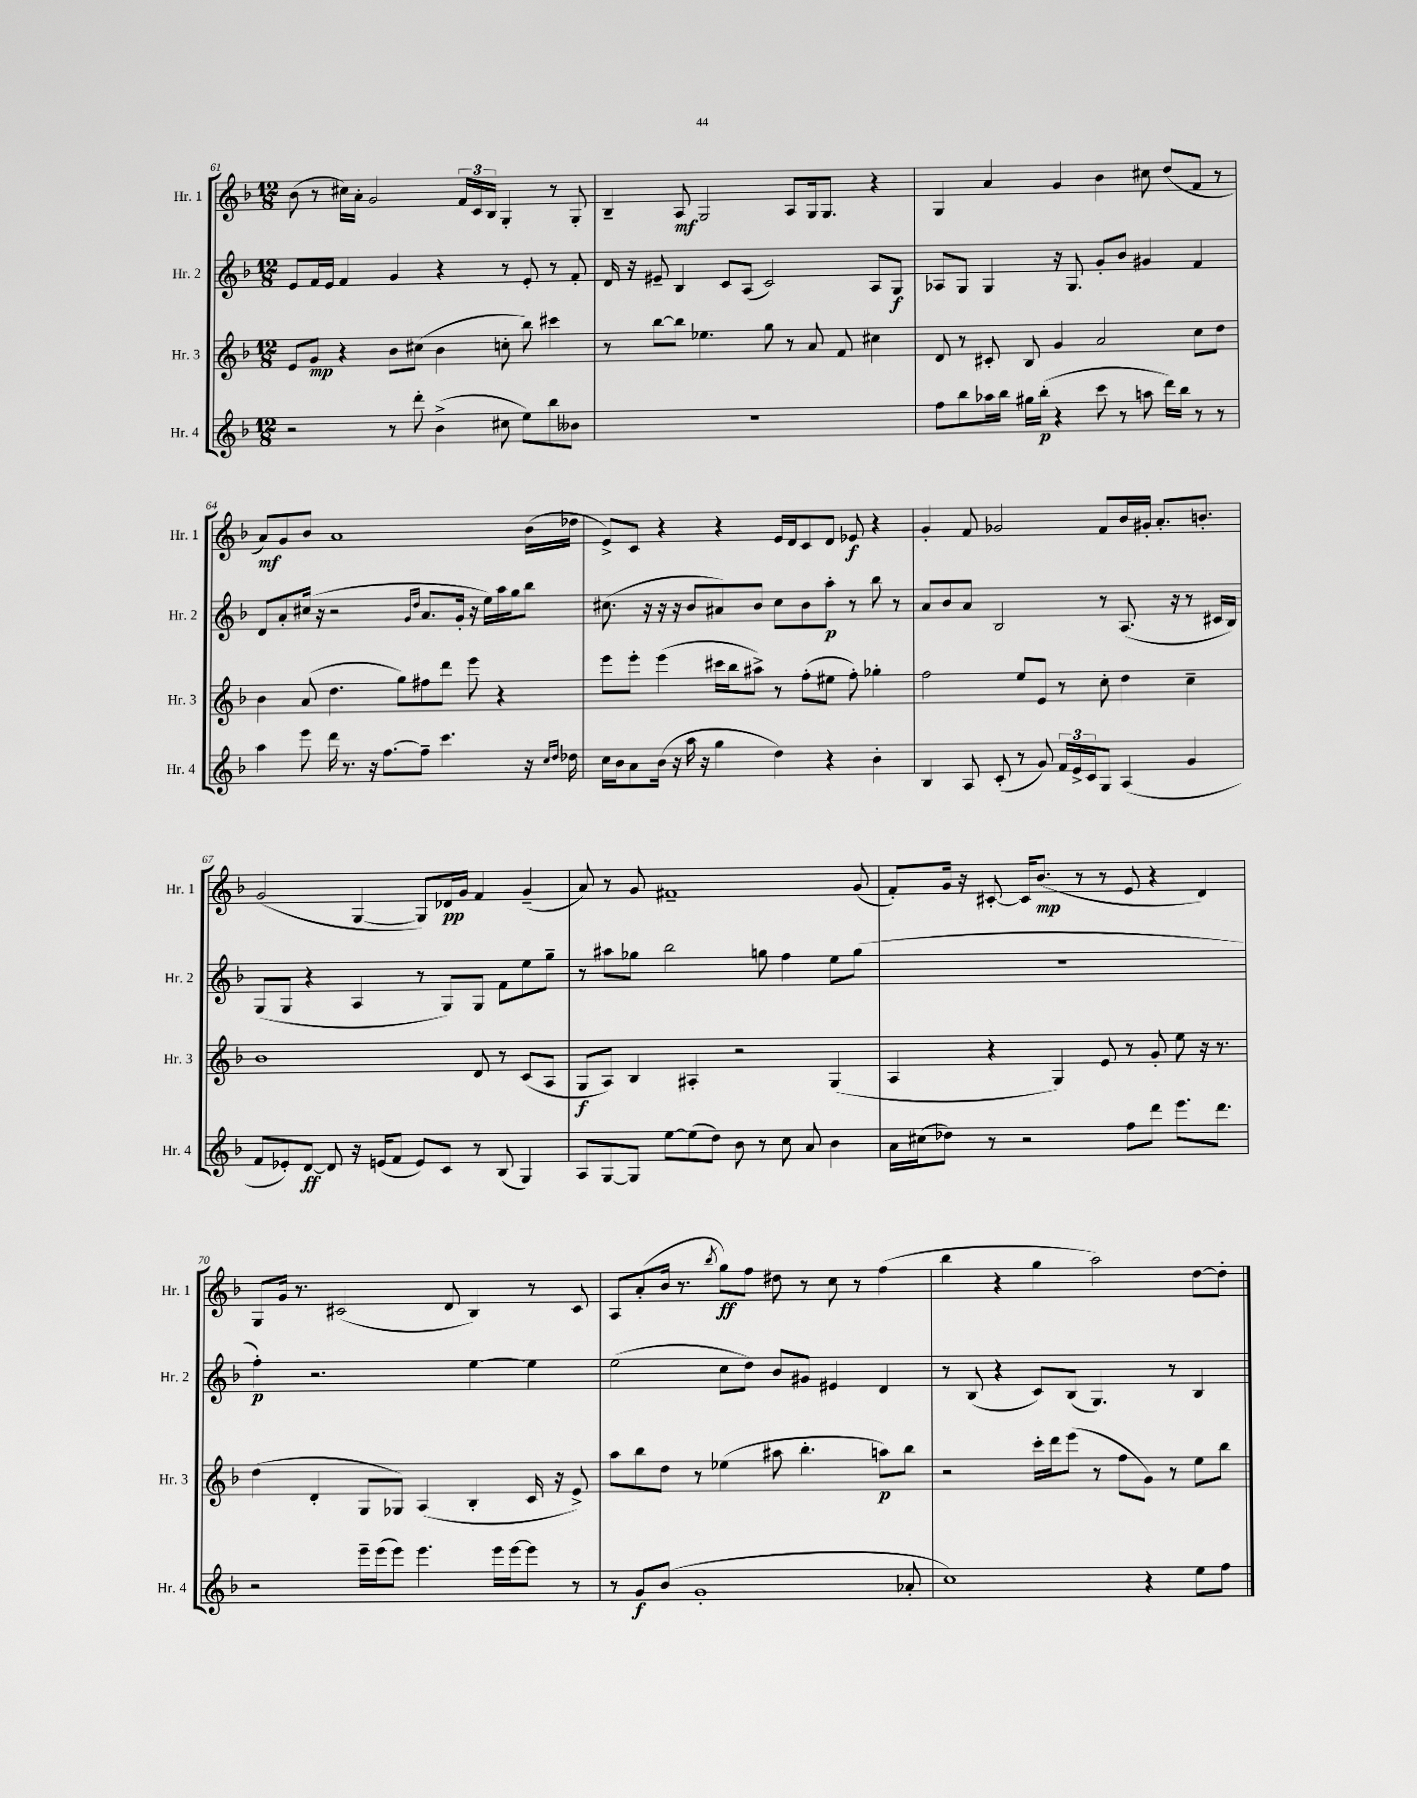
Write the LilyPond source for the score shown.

<<
\new StaffGroup <<
\new Staff = "s0" \with { instrumentName = "Hr. 1" shortInstrumentName = "Hr. 1" } {
    \clef treble \key f \major \numericTimeSignature \time 12/8
    bes'8( r8 cis''16) a'16-. g'2 \tuplet 3/2 { f'16 c'16 bes16 } g4-. r8 g8-. |
    bes4-- a8\mf g2 a8 g16 g8. r4 |
    g4 a'4 g'4 bes'4 cis''8 d''8( f'8 r8 |
    a'8\mf) g'8 bes'8 a'1 bes'16( des''16 |
    e'8->) c'8 r4 r4 e'16 d'16 c'8 d'8 ees'8\f r4 |
    g'4-. f'8 ges'2 f'8 bes'16 gis'16-. a'8.-. b'8.-. |
    g'2( g4~ g8) des'16\pp g'16 f'4 g'4--( |
    a'8) r8 g'8 fis'1-- g'8( |
    f'8-.) g'16 r16 cis'8~-. cis'16 bes'8.\mp( r8 r8 e'8 r4 d'4) |
    g8 g'16 r8. cis'2( d'8 bes4) r8 cis'8 |
    a8 a'8-.( bes'16 r8. \acciaccatura { bes''8 } g''8\ff) f''8 dis''8 r8 c''8 r8 f''4( |
    bes''4 r4 g''4 a''2) d''8~ d''8-. \bar "|." |
}
\new Staff = "s1" \with { instrumentName = "Hr. 2" shortInstrumentName = "Hr. 2" } {
    \clef treble \key f \major \numericTimeSignature \time 12/8
    e'8 f'16 e'16 f'4 g'4 r4 r8 e'8-. r8 f'8-. |
    d'16 r16 eis'8-- bes4 c'8 a8( c'2) a8 g8\f |
    aes8 g8 g4 r16 g8. g'8-. bes'8 gis'4 f'4 |
    d'8 a'8-. cis''16( r16 r2 \grace { g'16 d''16 } a'8. g'16-. r16 e''16) a''16 g''16 bes''8 |
    cis''8.( r16 r16 r16 bes'8 ais'8) bes'8 cis''8 bes'8 a''8-.\p r8 bes''8 r8 |
    a'8 bes'8 a'8 bes2 r8 a8.( r16 r8 cis'16 bes16) |
    g8( g8 r4 a4 r8 g8) g8 f'8 e''8 g''8-- |
    r8 ais''8 ges''8 bes''2 g''8 f''4 e''8 g''8( |
    R1. |
    f''4-.\p) r2. e''4~ e''4 |
    e''2( c''8 d''8) bes'8 gis'8 eis'4 d'4 |
    r8 bes8( r4 c'8) bes8( g4.) r8 bes4 \bar "|." |
}
\new Staff = "s2" \with { instrumentName = "Hr. 3" shortInstrumentName = "Hr. 3" } {
    \clef treble \key f \major \numericTimeSignature \time 12/8
    e'8 g'8\mp r4 bes'8 cis''8( bes'4 c''8-. bes''8) cis'''4 |
    r8 bes''8~ bes''8 ees''4. g''8 r8 a'8 f'8 cis''4 |
    d'8 r8 cis'8-. bes8 g'4 a'2 c''8 d''8 |
    bes'4 a'8( d''4. g''8) fis''8 d'''8 e'''8 r4 |
    e'''8 e'''8-. e'''4( cis'''16 bes''16 ais''8->) r8 f''8-.( eis''8 f''8-.) ges''4-. |
    f''2 e''8 e'8 r8 c''8-. d''4 c''4-- |
    bes'1 d'8 r8 c'8( a8 |
    g8\f a8) bes4 ais4-. r2 g4( |
    a4 r4 g4) e'8 r8 g'8-. e''8 r16 r8. |
    d''4( d'4-. g8 ges8) a4( bes4-. c'16 r16 e'8->) |
    a''8 bes''8 d''8 r8 ees''4( ais''8 bes''4.-. a''8\p) bes''8 |
    r2 c'''16-. d'''16 e'''8( r8 f''8 g'8) r8 e''8 bes''8 \bar "|." |
}
\new Staff = "s3" \with { instrumentName = "Hr. 4" shortInstrumentName = "Hr. 4" } {
    \clef treble \key f \major \numericTimeSignature \time 12/8
    r2 r8 d'''8-. bes'4->( cis''8 e''8) bes''8 beses'8 |
    R1. |
    f''8 bes''8 aes''16 bes''16 gis''16 bes''16-.\p( r4 c'''8 r8 a''8 d'''16) bes''16 r8 r8 |
    a''4 e'''8 d'''16 r8. r16 f''8.~ f''8-- c'''4. r16 \grace { c''16 d''16 } des''16 |
    c''16 bes'16 a'8 bes'16( r16 a''16 r16 g''4 d''4) r4 bes'4-. |
    bes4 a8 c'8-.( r8 g'8) \tuplet 3/2 { f'16 e'16-> c'16 } g8 a4( g'4 |
    f'8 ees'8-.) d'8~\ff d'8 r16 e'16( f'8 e'8) c'8 r8 bes8( g4) |
    a8 g8~ g8 e''8~ e''8( d''8) bes'8 r8 c''8 a'8 bes'4 |
    a'16 cis''16( des''8) r8 r2 f''8 d'''8 e'''8. d'''8. |
    r2 e'''16-- e'''16( e'''8) e'''4. e'''16 e'''16~ e'''8 r8 |
    r8 g'8\f bes'8( g'1-. aes'8-. |
    c''1) r4 e''8 f''8 \bar "|." |
}
>>
>>
\layout { \context { \Score currentBarNumber = #61 } }
